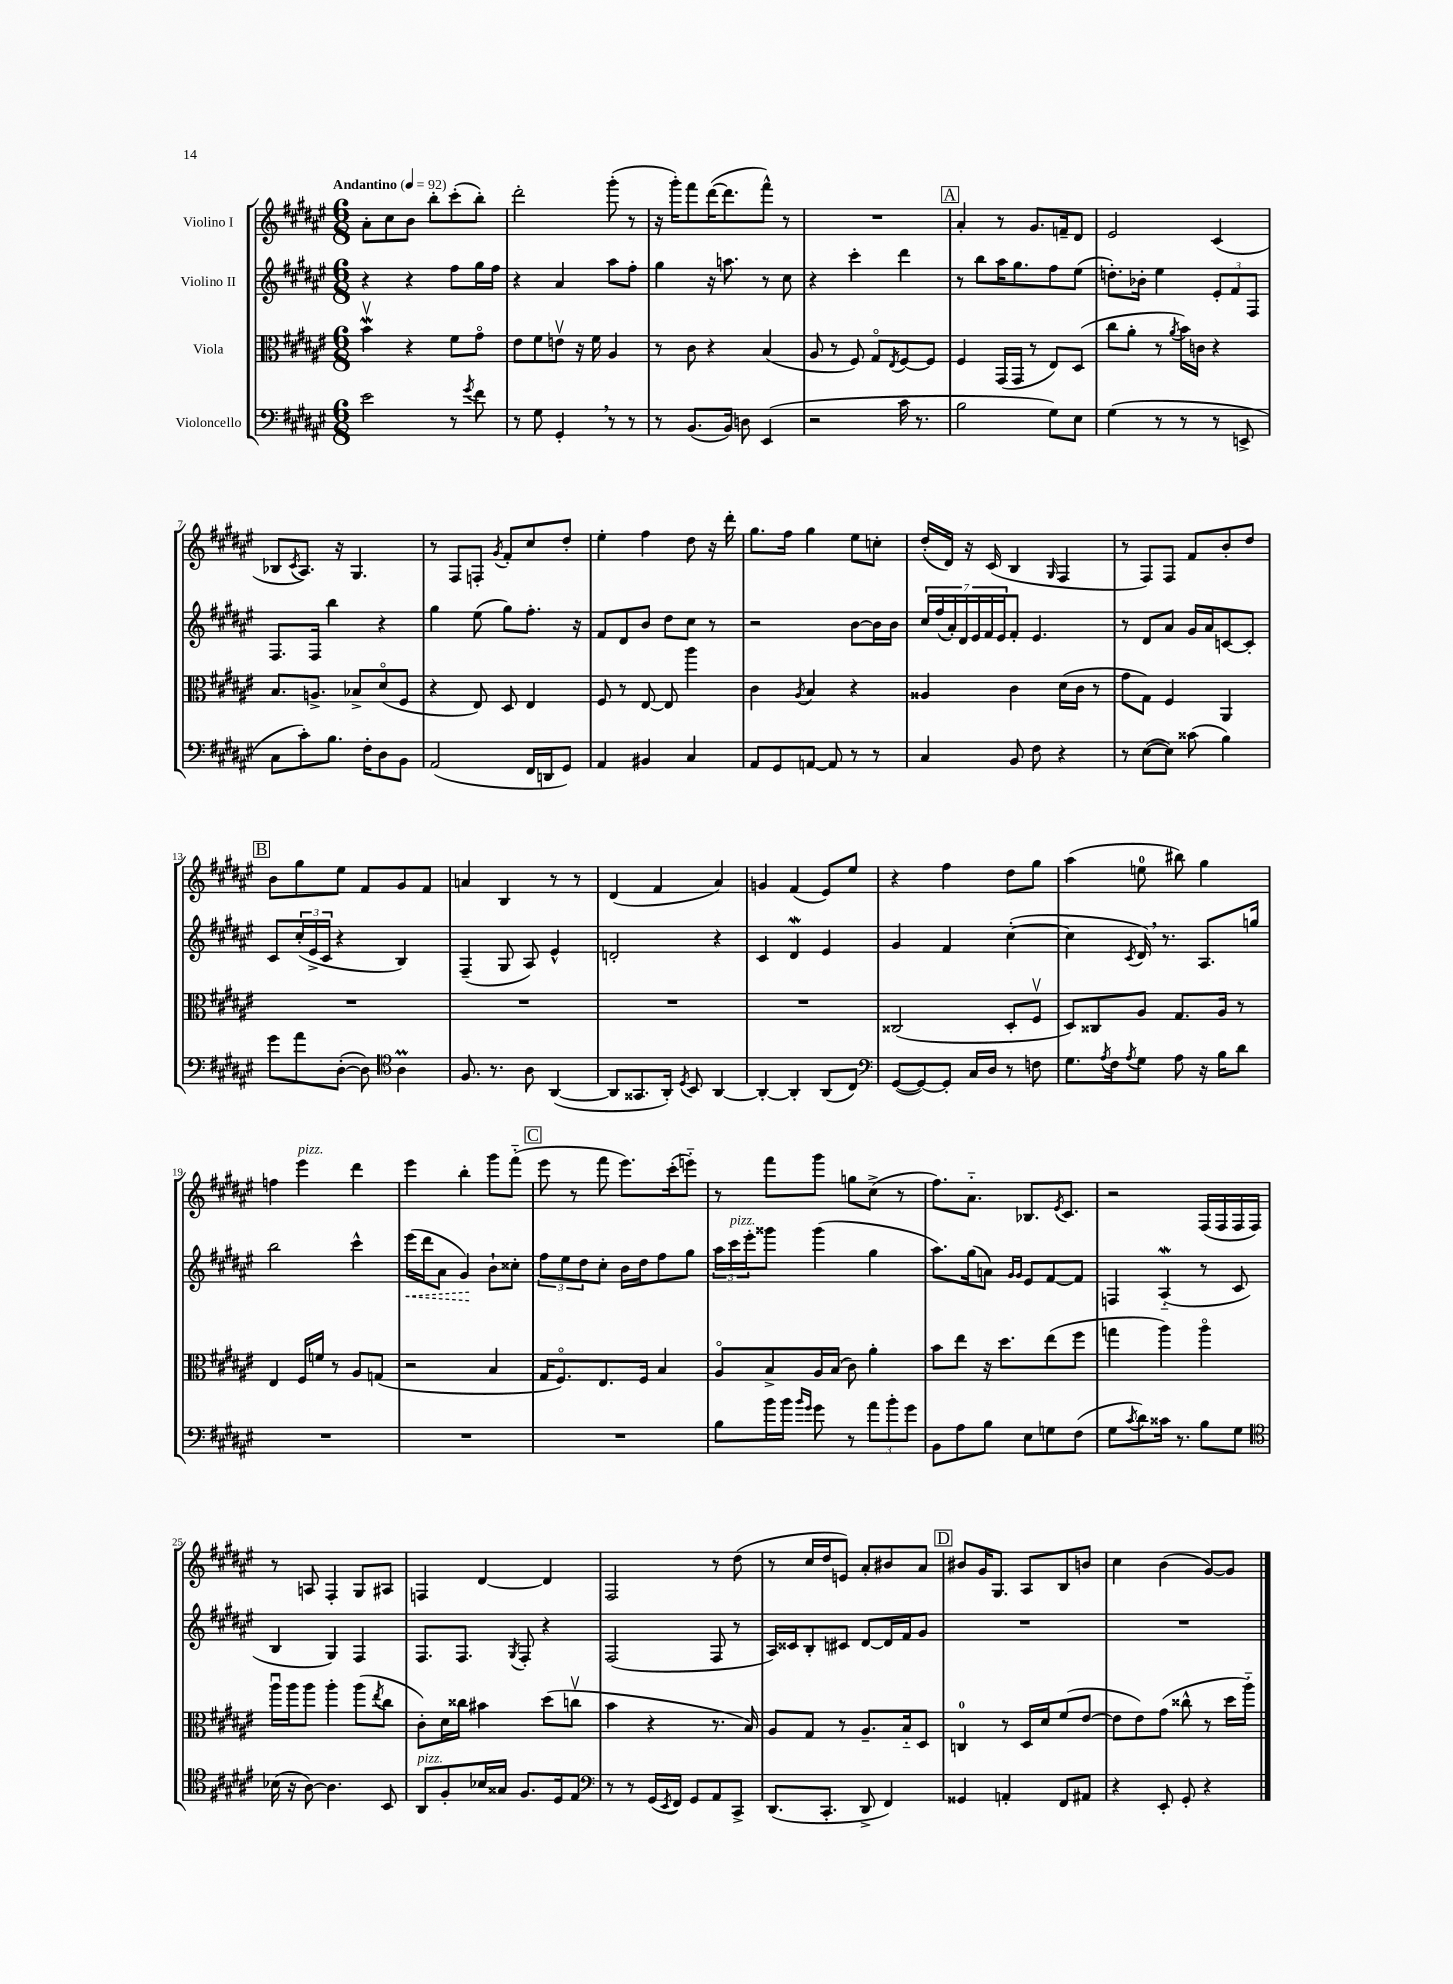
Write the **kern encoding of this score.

**kern	**kern	**kern	**kern
*staff4	*staff3	*staff2	*staff1
*clefF4	*clefC3	*clefG2	*clefG2
*k[f#c#g#d#a#e#]	*k[f#c#g#d#a#e#]	*k[f#c#g#d#a#e#]	*k[f#c#g#d#a#e#]
*M6/8	*M6/8	*M6/8	*M6/8
*MM92	*MM92	*MM92	*MM92
2e#	4bv	4r	8a#'
.	.	.	8cc#
.	4r	4r	8b
.	.	.	8bb'
8r	8f#	8ff#	(8ccc#'
8qg#	.	.	.
8f#	8g#o	16gg#	8bb')
.	.	16ff#	.
=	=	=	=
8r	8e#	4r	2ddd#'
8G#	8f#	.	.
4GG#'	8ev	4a#	.
.	16r	.	.
.	16f#	.	.
8r	4A#	8aa#	(8ggg#'
8r	.	8ff#'	8r
=	=	=	=
8r	8r	4gg#	16r
.	.	.	16ggg#')
(8.BB	8c#	.	8fff#
.	4r	16r	([16ddd#
16BB)	.	8.aa	8.ddd#]
8D	.	.	.
(4EE#	(4B	8r	8fff#^^)
.	.	8cc#	8r
=	=	=	=
2r	8A#	4r	2.r
.	8r	.	.
.	8F#)	4ccc#'	.
.	8G#o	.	.
.	8qE#	.	.
16c#	[8F#	4ddd#	.
8.r	.	.	.
.	8F#]	.	.
=	=	=	=
2B	4F#	8r	4a#'
.	.	8bb	.
.	(16GG#	16aa#	8r
.	16GG#	8.gg#	.
.	8r	.	8.g#
8G#)	8E#)	8ff#	.
.	.	.	16f~
8E#	(8D#	(8ee#	8d#
=	=	=	=
(4G#	8cc#	8.dd')	2e#
.	8a#'	.	.
.	.	16b-'	.
8r	8r	4ee#	.
.	8qa#	.	.
8r	16b)	.	.
.	16c	.	.
8r	4r	12e#'	(4c#
.	.	12f#	.
8EE^	.	.	.
.	.	12F#	.
=	=	=	=
8C#	8.B	8.F#	8B-
.	.	.	8qc#
8c#')	.	.	8.A#)
.	8.A^	16F#	.
8.B	.	4bb	.
.	.	.	16r
.	8B-^	.	4.G#
16F#'	.	.	.
8D#	(8d#o	4r	.
8BB	8F#	.	.
=	=	=	=
(2AA#	4r	4gg#	8r
.	.	.	8F#
.	8E#)	(8ee#	8F'
.	.	.	8qg#
.	8D#	8gg#)	8f#'
16FF#	4E#	8.ff#'	8cc#
16DD	.	.	.
8GG#)	.	.	8dd#'
.	.	16r	.
=	=	=	=
4AA#	8F#	8f#	4ee#'
.	8r	8d#	.
4BB#	[8E#	8b	4ff#
.	8E#]	8dd#	.
4C#	4aa#	8cc#	8dd#
.	.	8r	16r
.	.	.	16ddd#'
=	=	=	=
8AA#	4c#	2r	8.gg#
8GG#	.	.	.
.	.	.	16ff#
.	8qA#	.	.
[8AA	4B	.	4gg#
8AA]	.	.	.
8r	4r	[8b	8ee#
8r	.	16b]	8cc'
.	.	16b	.
=	=	=	=
4C#	4A##	28cc#	(16dd#'
.	.	(28ff#	.
.	.	.	16d#)
.	.	28a#')	.
.	.	28d#	.
.	.	.	16r
.	.	28e#	.
.	.	28f#	.
.	.	.	(16c#
.	.	28e#	.
8BB	4c#	8f#'	4B
8F#	.	4.e#	.
.	.	.	16qqG#
4r	(16d#	.	4F#
.	16c#	.	.
.	8r	.	.
=	=	=	=
8r	8g#	8r	8r
([8E#	8G#)	8d#	8F#)
8E#])	4F#	8a#	8F#
(8c##	.	16g#	8f#
.	.	16a#	.
4B)	4AA#	[8c	8b'
.	.	8c']	8dd#
=	=	=	=
8g#	2.r	8c#	8b
8a#	.	(24cc#'	8gg#
.	.	24e#^	.
.	.	24c#	.
([8D#'	.	4r	8ee#
8D#])	.	.	8f#
*clefC4	*	*	*
4A#	.	4B)	8g#
.	.	.	8f#
=	=	=	=
8.F#	2.r	(4F#~	4a
8.r	.	.	.
.	.	8G#	4B
8A#	.	8A#)	.
([4AA#	.	4e#^^	8r
.	.	.	8r
=	=	=	=
8AA#]	2.r	2d'	(4d#
8.GG##	.	.	.
.	.	.	4f#
16AA#')	.	.	.
8qD#	.	.	.
8BB	.	.	.
[4AA#	.	4r	4a#)
=	=	=	=
4AA#'_	2.r	4c#	4g
4AA#']	.	4d#	(4f#
(8AA#	.	4e#	8e#)
8C#)	.	.	8ee#
=	=	=	=
*clefF4	*	*	*
([8GG#	(2C##	4g#	4r
8GG#_)	.	.	.
8GG#']	.	4f#	4ff#
16C#	.	.	.
16D#	.	.	.
8r	8D#'	([4cc#'	8dd#
8F	8F#v	.	8gg#
=	=	=	=
8.G#	8D#)	4cc#]	(4aa#
.	8C##	.	.
8qA#	.	.	.
16F#	.	.	.
8qA#	.	8qc#	.
8G#	8A#	16d#)	8ee
.	.	8.r	.
8A#	8.G#	.	8bb#)
16r	.	8.A#	4gg#
16B	16A#	.	.
8d#	8r	.	.
.	.	16gg	.
=	=	=	=
2.r	4E#	2bb	4ff
.	16F#	.	4eee#
.	16f	.	.
.	8r	.	.
.	8A#	4ccc#^^	4ddd#
.	(8G	.	.
=	=	=	=
2.r	2r	(16eee#	4eee#
.	.	16ddd#	.
.	.	8a#	.
.	.	4g#)	4bb'
.	4B	8b`	8ggg#
.	.	8cc##'	(8fff#'~
=	=	=	=
2.r	16G#	12ff#	8eee#
.	8.F#o)	.	.
.	.	12ee#	.
.	.	.	8r
.	.	12dd#	.
.	8.E#	8cc#'	8fff#
.	.	16b	8.eee#)
.	16F#	16dd#	.
.	4B	8ff#	.
.	.	.	(16ccc#'
.	.	8gg#	8eee'~)
=	=	=	=
8B	8A#o	24aa#	8r
.	.	24ccc#	.
.	.	24eee#'	.
16b	8B^	8ggg##	8fff#
16b	.	.	.
16qqb	.	.	.
16qqg#	.	.	.
8g#	16A#	(4ggg##	8ggg#
.	(16B	.	.
8r	8c#)	.	8gg
12a#	4a#'	4gg#	(8cc#^
12b'	.	.	.
.	.	.	8r
12g#	.	.	.
=	=	=	=
8BB	8b	8.aa#)	8.ff#)
8A#	8ee#	.	.
.	.	(16gg#	8.a#'~
8B	16r	8a)	.
.	8.dd#	.	.
.	.	16qqg#	.
.	.	16qqg#	.
8E#	.	8e#	8.B-
8G	(8ee#	[8f#	.
.	.	.	8qe#
.	.	.	8.c#
(8F#	8ff#	8f#]	.
=	=	=	=
8G#	4gg	4F	2r
8qc#	.	.	.
8d#)	.	.	.
16c##	4aa#)	(4A#'~	.
8.r	.	.	.
8B	4aa#o	8r	(16F#
.	.	.	16F#
8G#	.	8c#	16F#
.	.	.	16F#)
=	=	=	=
*clefC4	*	*	*
(16B-	16aa#u	4B	8r
16r	16aa#	.	.
[8A#)	8aa#	.	8A
4.A#]	4aa#'	4G#)	4F#'
.	(8aa#	4F#	8G#
.	8qee#	.	.
8BB	8cc#	.	8A#
=	=	=	=
8AA#	8c#')	8.F#	4F
8F#'	16d#	.	.
.	16cc##	8.F#	.
16B-	4b#	.	[4d#
16G##	.	.	.
.	.	8qG#	.
8.F#	.	8F#'	.
.	(8dd#	4r	4d#]
16D#	.	.	.
8E#	8ccv	.	.
=	=	=	=
*clefF4	*	*	*
8r	4b	(2F#	2F#
8r	.	.	.
(16GG#	4r	.	.
8qEE#	.	.	.
16FF#)	.	.	.
8GG#	.	.	.
8AA#	8.r	8F#	8r
8CC#^	.	8r	(8dd#
.	16B)	.	.
=	=	=	=
(8.DD#	8A#	16A#)	8r
.	.	16c##	.
.	8G#	8B'	16cc#
8.CC#'	.	.	16dd#
.	8r	8c#	8e)
8DD#^	8.A#~	[8d#	8a#'
4FF#)	.	16d#]	8b#
.	16B'~	16f#	.
.	8D#	8g#	8a#
=	=	=	=
4GG##	4C	2.r	8b#
.	.	.	16g#
.	.	.	8.G#
4AA'	8r	.	.
.	16D#	.	8A#
.	16d#	.	.
8FF#	(8f#	.	8B
8AA#	[8e#	.	8b
=	=	=	=
4r	8e#]	2.r	4cc#
.	8e#)	.	.
8EE#'	(8g#	.	(4b
8GG#'	8cc##^^	.	.
4r	8r	.	[8g#)
.	16dd#	.	8g#]
.	16aa#'~)	.	.
==	==	==	==
*-	*-	*-	*-
